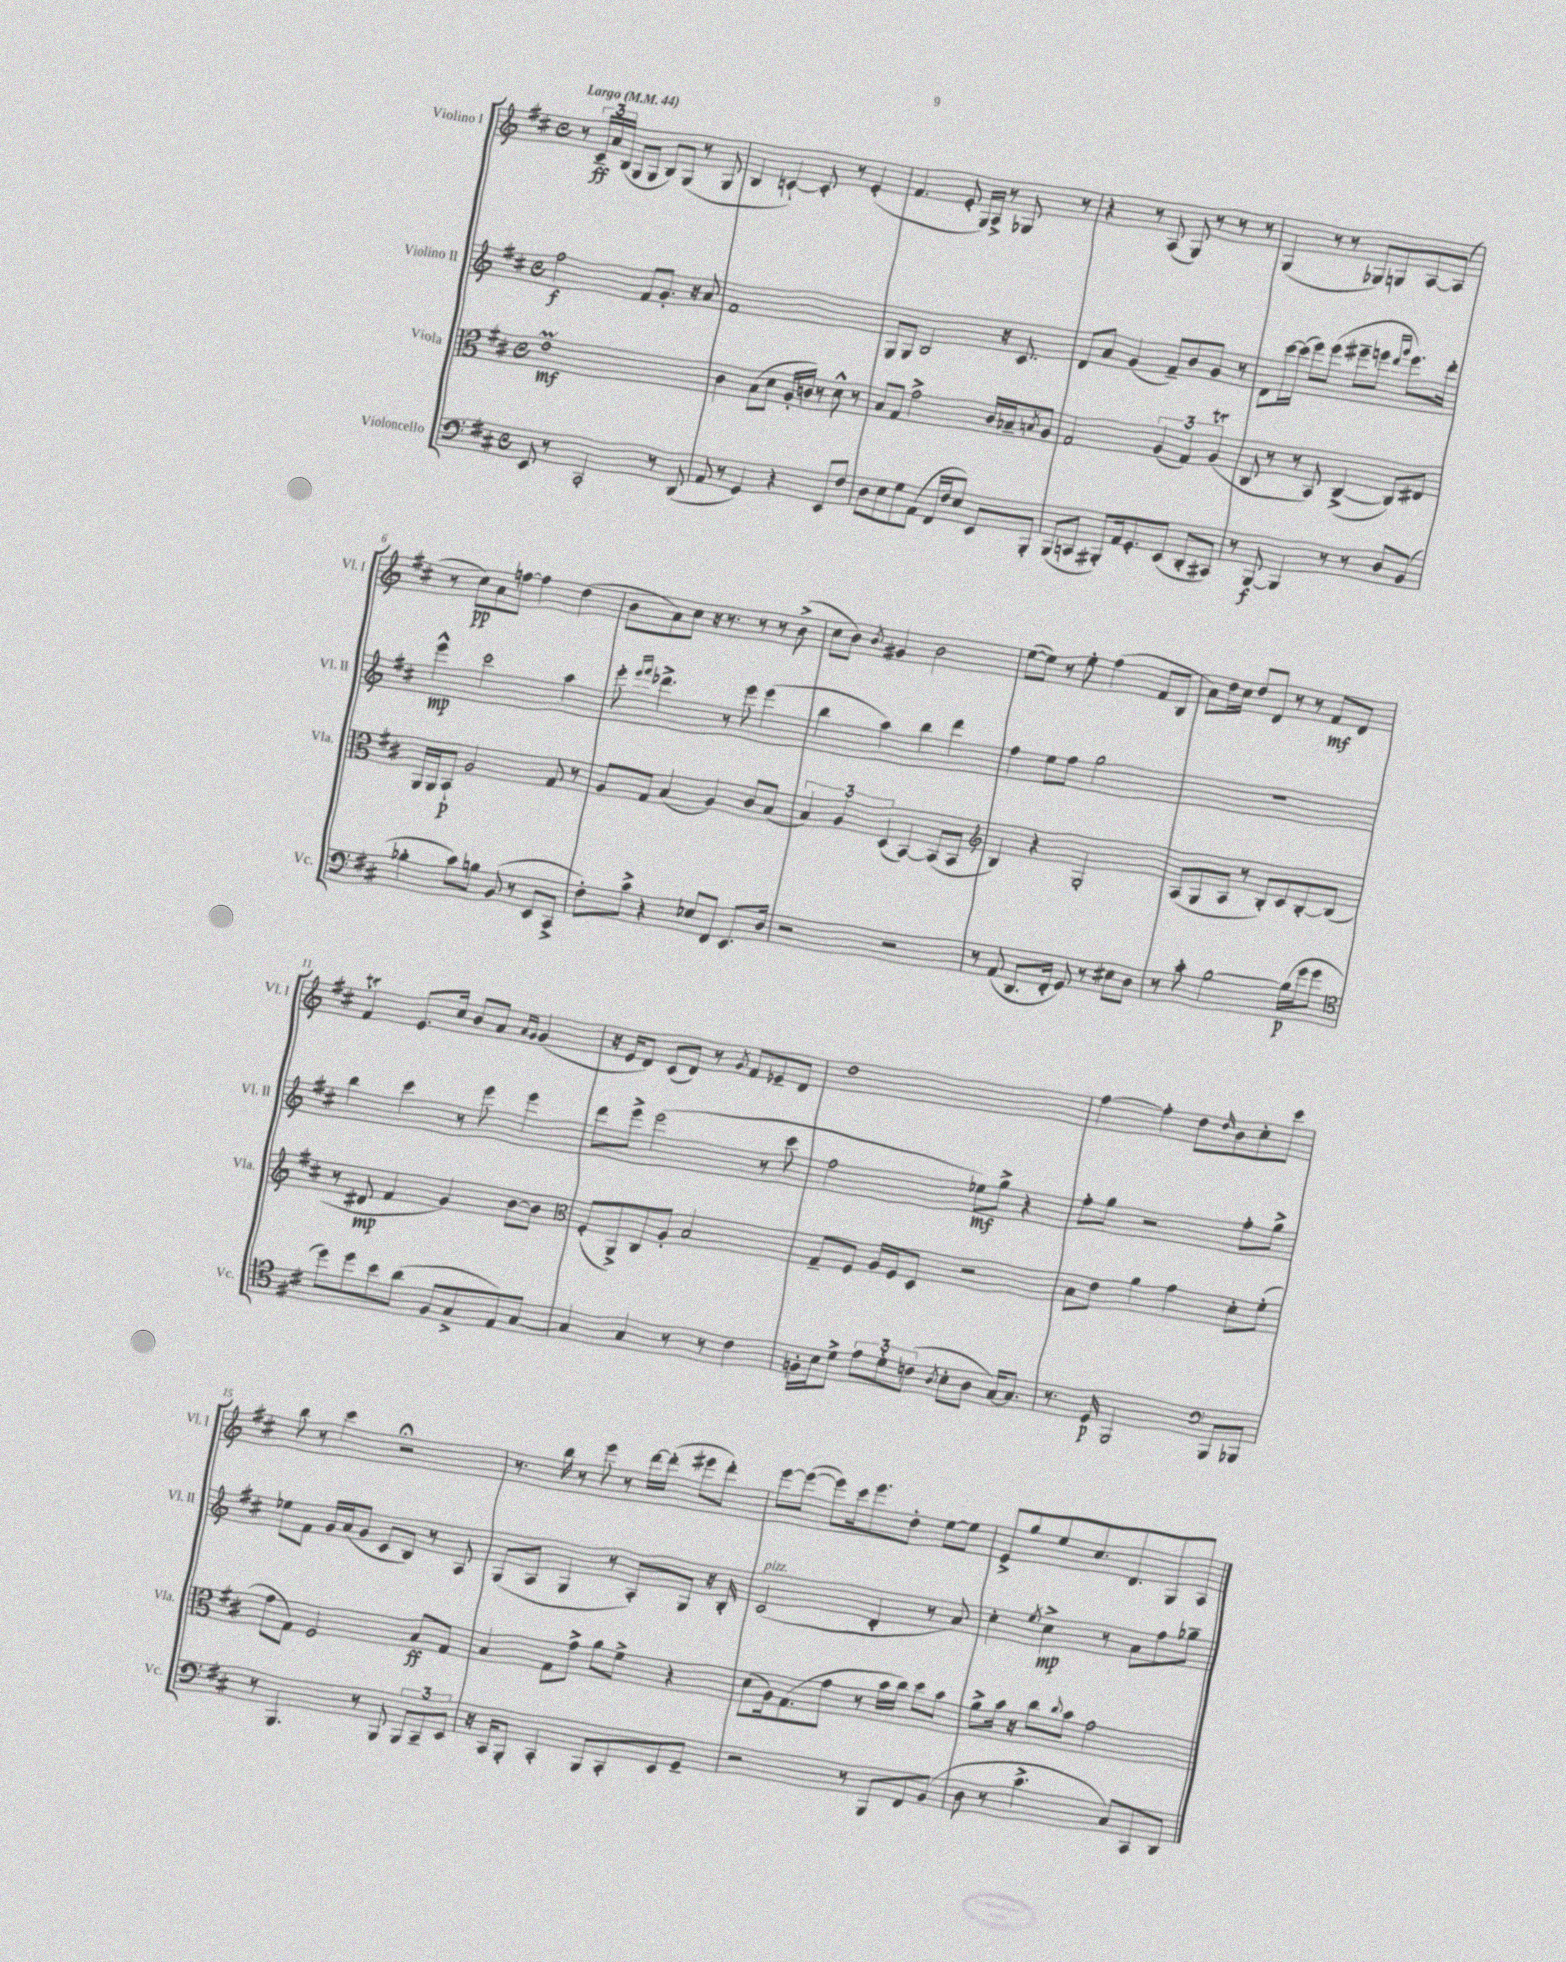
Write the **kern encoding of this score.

**kern	**dynam	**kern	**dynam	**kern	**dynam	**kern	**dynam
*part4	*part4	*part3	*part3	*part2	*part2	*part1	*part1
*staff4	*staff4	*staff3	*staff3	*staff2	*staff2	*staff1	*staff1
*I"Violoncello	*	*I"Viola	*	*I"Violino II	*	*I"Violino I	*
*I'Vc.	*	*I'Vla.	*	*I'Vl. II	*	*I'Vl. I	*
*clefF4	*	*clefC3	*	*clefG2	*	*clefG2	*
*k[f#c#]	*	*k[f#c#]	*	*k[f#c#]	*	*k[f#c#]	*
*M4/4	*	*M4/4	*	*M4/4	*	*M4/4	*
*met(c)	*	*met(c)	*	*met(c)	*	*met(c)	*
*MM44	*	*MM44	*	*MM44	*	*MM44	*
=1	=1	=1	=1	=1	=1	=1	=1
!	!	!	!	!	!	!LO:TX:a:B:t=Largo	!
8EE/	.	1eM	mf	2ff#\	f	8r	.
8r	.	.	.	.	.	24c#~/LL	ff
.	.	.	.	.	.	24a/	.
.	.	.	.	.	.	(24B/JJ	.
2CC#'/	.	.	.	.	.	8G/L	.
.	.	.	.	.	.	8G/J	.
.	.	.	.	8f#/L	.	8B/L)	.
.	.	.	.	8.g'/J	.	(8G/J	.
8r	.	.	.	.	.	8r	.
.	.	.	.	16r	.	.	.
(8DD/	.	.	.	8a/	.	8G/	.
=2	=2	=2	=2	=2	=2	=2	=2
8AA/	.	4c#\	.	1f#	.	4B/	.
8r	.	.	.	.	.	.	.
4GG/)	.	(8B\L	.	.	.	[4cn`/)	.
.	.	8d\J	.	.	.	.	.
4r	.	16A'/LL	.	.	.	8c'/]	.
.	.	16cn/JJ)	.	.	.	.	.
.	.	8r	.	.	.	8r	.
8EE/L	.	8d^^\	.	.	.	(4e'/	.
8F#/J	.	8r	.	.	.	.	.
=3	=3	=3	=3	=3	=3	=3	=3
8D\L	.	8B/L	.	8G/L	.	4.f#/	.
8E\	.	8G/J	.	8G/J	.	.	.
8G\	.	2g^\	.	2B/	.	.	.
(8AA\J	.	.	.	.	.	8e'/	.
16FF#/LL	.	.	.	.	.	16G/LL)	.
16F#/J	.	.	.	.	.	16A^/JJ	.
8E/J)	.	.	.	.	.	8r	.
8EE/L	.	16c#/LL	.	16r	.	8G-X/	.
.	.	16B-X~/J	.	8.c#/	.	.	.
.	.	8qBn/	.	.	.	.	.
8BBB'/J	.	8A/J	.	.	.	8r	.
=4	=4	=4	=4	=4	=4	=4	=4
(8BBB/L	.	2G/	.	8d/L	.	4r	.
8CCn/J	.	.	.	8a/J	.	.	.
8BBB#X'/L)	.	.	.	(4g/	.	8r	.
16AA/k	.	.	.	.	.	(8A/	.
8.GG'/	.	.	.	.	.	.	.
.	.	(6A/	.	8f#~/L)	.	8G/)	.
(8EE/J	.	.	.	8b/	.	8r	.
.	.	6G/)	.	.	.	.	.
8DD'/L	.	.	.	8g/J	.	8r	.
.	.	(6AT/	.	.	.	.	.
8CC#X/J)	.	.	.	8r	.	8r	.
=5	=5	=5	=5	=5	=5	=5	=5
8r	.	8C#/	.	8d\L	.	(4G/	.
[8BBB/	f	8r	.	[16ccc#\L	.	.	.
.	.	.	.	(16ccc#\JJ]	.	.	.
4BBB/]	.	8r	.	8eee\L)	.	8r	.
.	.	8BB/)	.	(8eee\J	.	8r	.
8r	.	([4C#^/	.	8eee#X~\L	.	8G-X/L)	.
8r	.	.	.	8eeen\J	.	8Gn/	.
.	.	.	.	16qqddd/LL	.	.	.
.	.	.	.	16qqggg/JJ	.	.	.
8D/L	.	8C#/L])	.	8.eee\L)	.	[8A/	.
(8BB/J	.	8E#X/J	.	.	.	(8A/J]	.
.	.	.	.	16ddd'\Jk	.	.	.
!!LO:LB:g=z
=6	=6	=6	=6	=6	=6	=6	=6
4B-X'\	.	16AA/LL	.	4eee^^\	mp	8r	.
.	.	16AA/J	.	.	.	.	.
.	.	8BB`/J	p	.	.	8cc#\L)	pp
8c#\L)	.	2A/	.	2ccc#\	.	8a\	.
8Bn\J	.	.	.	.	.	[8ffn\J	.
(8BB/	.	.	.	.	.	4ff\]	.
8r	.	.	.	.	.	.	.
8EE/L	.	8G/	.	4aa\	.	(4dd\	.
8CC#^/J	.	8r	.	.	.	.	.
=7	=7	=7	=7	=7	=7	=7	=7
8F#'\L)	.	8A/L	.	8eee'\	.	8b\L	.
.	.	.	.	16qqeee/LL	.	.	.
.	.	.	.	16qqfff#/JJ	.	.	.
8c#^\J	.	8G/J	.	4.ddd-X^\	.	8a\)	.
4r	.	(4B/	.	.	.	8cc#\J	.
.	.	.	.	.	.	16r	.
.	.	.	.	.	.	8.r	.
8E-X/L	.	4A/)	.	8r	.	.	.
8FF#/J	.	.	.	8eee\	.	8r	.
8.EE/L	.	8c#/L	.	(4eee\	.	8r	.
.	.	(8B/J	.	.	.	(8b^\	.
16D/Jk	.	.	.	.	.	.	.
=8	=8	=8	=8	=8	=8	=8	=8
2r	.	6B/)	.	4bb\	.	8cc#\L	.
.	.	.	.	.	.	8b\J)	.
.	.	6A/	.	.	.	.	.
.	.	.	.	.	.	8qb/	.
.	.	.	.	4aa\)	.	4g#X/	.
.	.	(6D/	.	.	.	.	.
2r	.	[4BB/)	.	4bb\	.	2b\	.
.	.	(8BB/L]	.	4ddd\	.	.	.
.	.	8BB/J	.	.	.	.	.
=9	=9	=9	=9	=9	=9	=9	=9
*	*	*clefG2	*	*	*	*	*
8r	.	4B/)	.	4ff#\	.	([8ee\L	.
(8AA/	.	.	.	.	.	8ee\J])	.
8.DD/L	.	4r	.	8ee\L	.	8r	.
.	.	.	.	8ff#\J	.	8ee'\	.
16FF#'/Jk	.	.	.	.	.	.	.
8GG/)	.	2G'/	.	2gg\	.	(4ff#\	.
8r	.	.	.	.	.	.	.
8E#X\L	.	.	.	.	.	8f#/L	.
8D\J	.	.	.	.	.	8B/J	.
=10	=10	=10	=10	=10	=10	=10	=10
8r	.	(8A/L	.	1r	.	8a\L)	.
8c#'\	.	8G/	.	.	.	16dd\L	.
.	.	.	.	.	.	16cc#\JJ	.
[2B\	.	8A/J	.	.	.	8dd/L	.
.	.	8r	.	.	.	8d/J	.
.	.	8B'/L)	.	.	.	8r	.
.	.	8c#/	.	.	.	8r	.
(16B\LL]	p	[8B'/	.	.	.	8f#/L	mf
16g\J	.	.	.	.	.	.	.
8g\J	.	(8B/J]	.	.	.	8d/J	.
!!LO:LB:g=z
=11	=11	=11	=11	=11	=11	=11	=11
*clefC4	*	*	*	*	*	*	*
8dd\L)	.	8r	.	4bb\	.	4f#t/	.
8dd\	.	8d#X/	mp	.	.	.	.
8b\	.	4f#/	.	4ccc#\	.	8.e/L	.
(8a\J	.	.	.	.	.	.	.
.	.	.	.	.	.	16cc#/Jk	.
8F#/L	.	4g/)	.	8r	.	8b/L	.
8G^/	.	.	.	8eee\	.	8a/J	.
.	.	.	.	.	.	16qqa/LL	.
.	.	.	.	.	.	16qqg/JJ	.
8E/)	.	[8b\L	.	4eee\	.	(4g/	.
[8G/J	.	8b\J]	.	.	.	.	.
=12	=12	=12	=12	=12	=12	=12	=12
*	*	*clefC3	*	*	*	*	*
4G/]	.	(8F#'/L	.	8ddd\L	.	16r	.
.	.	.	.	.	.	16e/KL	.
.	.	8AA^/)	.	8eee^\J	.	8d/J)	.
4G/	.	8C#/	.	(2eee\	.	(8c#/L	.
.	.	8A'/J	.	.	.	8d/J)	.
8r	.	2B/	.	.	.	8r	.
.	.	.	.	.	.	8qg/	.
8r	.	.	.	.	.	8f#/L	.
4c#\	.	.	.	8r	.	8e-X~/	.
.	.	.	.	8ccc#\	.	8d/J	.
=13	=13	=13	=13	=13	=13	=13	=13
16Fn'\LL	.	8G~/L	.	2ff#\	.	1dd	.
16B\J	.	.	.	.	.	.	.
8d^\J	.	8F#/J	.	.	.	.	.
12e\L	.	16A/LL	.	.	.	.	.
.	.	16F#/J	.	.	.	.	.
12d'\	.	.	.	.	.	.	.
.	.	8D/J	.	.	.	.	.
(12cn\J	.	.	.	.	.	.	.
8qA/	.	.	.	.	.	.	.
8B'\L	.	2r	.	8ee-X\L)	mf	.	.
8A\J	.	.	.	8gg^\J	.	.	.
[16G/KL)	.	.	.	4r	.	.	.
8.G/J]	.	.	.	.	.	.	.
=14	=14	=14	=14	=14	=14	=14	=14
8.r	.	8B\L	.	8ff#'\L	.	[4ff#\	.
.	.	8e\J	.	8gg\J	.	.	.
16D/	p	.	.	.	.	.	.
2FF#/	.	4a\	.	2r	.	4ff#'\]	.
.	.	4g\	.	.	.	8dd\L	.
.	.	.	.	.	.	16qqdd/	.
.	.	.	.	.	.	8b\	.
*clefF4	*	*	*	*	*	*	*
8BBB/L	.	8d'\L	.	8ff#'\L	.	8cc#'\	.
8BBB-X/J	.	(8f#'\J	.	8gg^\J	.	8ccc#\J	.
!!LO:LB:g=z
=15	=15	=15	=15	=15	=15	=15	=15
8r	.	8g\L	.	8ee-X\L	.	8bb\	.
4.BBB/	.	8G\J)	.	8f#\J	.	8r	.
.	.	2F#/	.	16g/LL	.	4ccc#\	.
.	.	.	.	(16a/J	.	.	.
.	.	.	.	8g/J	.	.	.
8r	.	.	.	8c#/L	.	2r;<	.
8BBB/	.	.	.	8B/J)	.	.	.
12BBB/L	.	8B/L	ff	8r	.	.	.
12CC#~/	.	.	.	.	.	.	.
.	.	8G/J	.	8A/	.	.	.
12EE/J	.	.	.	.	.	.	.
=16	=16	=16	=16	=16	=16	=16	=16
16r	.	4B/	.	(8G/L	.	8.r	.
16CC#/KL	.	.	.	.	.	.	.
8BBB'/J	.	.	.	8A/J	.	.	.
.	.	.	.	.	.	16bb\	.
4CC#'/	.	8G\L	.	4G/	.	8r	.
.	.	8g^\J	.	.	.	8eee\	.
8BBB/L	.	8a\L	.	8r	.	8r	.
8CC#'/	.	8f#^\J	.	8A'/L)	.	[16ddd\LL	.
.	.	.	.	.	.	(16ddd'\JJ]	.
8EE/	.	4r	.	8G/J	.	8eee#X\L	.
8GG~/J	.	.	.	16r	.	8ddd'\J)	.
.	.	.	.	16B'/	.	.	.
=17	=17	=17	=17	=17	=17	=17	=17
!	!	!	!	!LO:TX:a:i:t=pizz.	!	!	!
2r	.	(8d\L	.	(2c#/	.	[8eee\L	.
.	.	16A\k)	.	.	.	(8eee\J_	.
.	.	(8.G\	.	.	.	.	.
.	.	.	.	.	.	8eee\L])	.
.	.	8g\J	.	.	.	16ccc#\k	.
.	.	.	.	.	.	8.eee\	.
8r	.	8r	.	4d'/	.	.	.
8BBB/L	.	16b\LL	.	.	.	8dd'\J	.
.	.	16cc#\JJ)	.	.	.	.	.
8FF#/	.	8dd\L	.	8r	.	[8ee\L	.
(8BB/J	.	8b\J	.	8a/)	.	8ee\J]	.
=18	=18	=18	=18	=18	=18	=18	=18
8D\	.	8a^\L	.	4cc#'\	.	8e^/L	.
8r	.	16b\Jk	.	.	.	8gg/	.
.	.	16r	.	.	.	.	.
.	.	.	.	8qee/	.	.	.
4.c#^\	.	8cc#\L	.	4cc#^\	mp	8ee/	.
.	.	8qqcc#/	.	.	.	.	.
.	.	8b\J	.	.	.	8.cc#/	.
.	.	2g\	.	8r	.	.	.
.	.	.	.	.	.	8.d/	.
8C#/L)	.	.	.	8a\L	.	.	.
8CC#/	.	.	.	8ff#\	.	8G/	.
8DD/J	.	.	.	8gg-X~\J	.	8A/J	.
==	==	==	==	==	==	==	==
*-	*-	*-	*-	*-	*-	*-	*-
